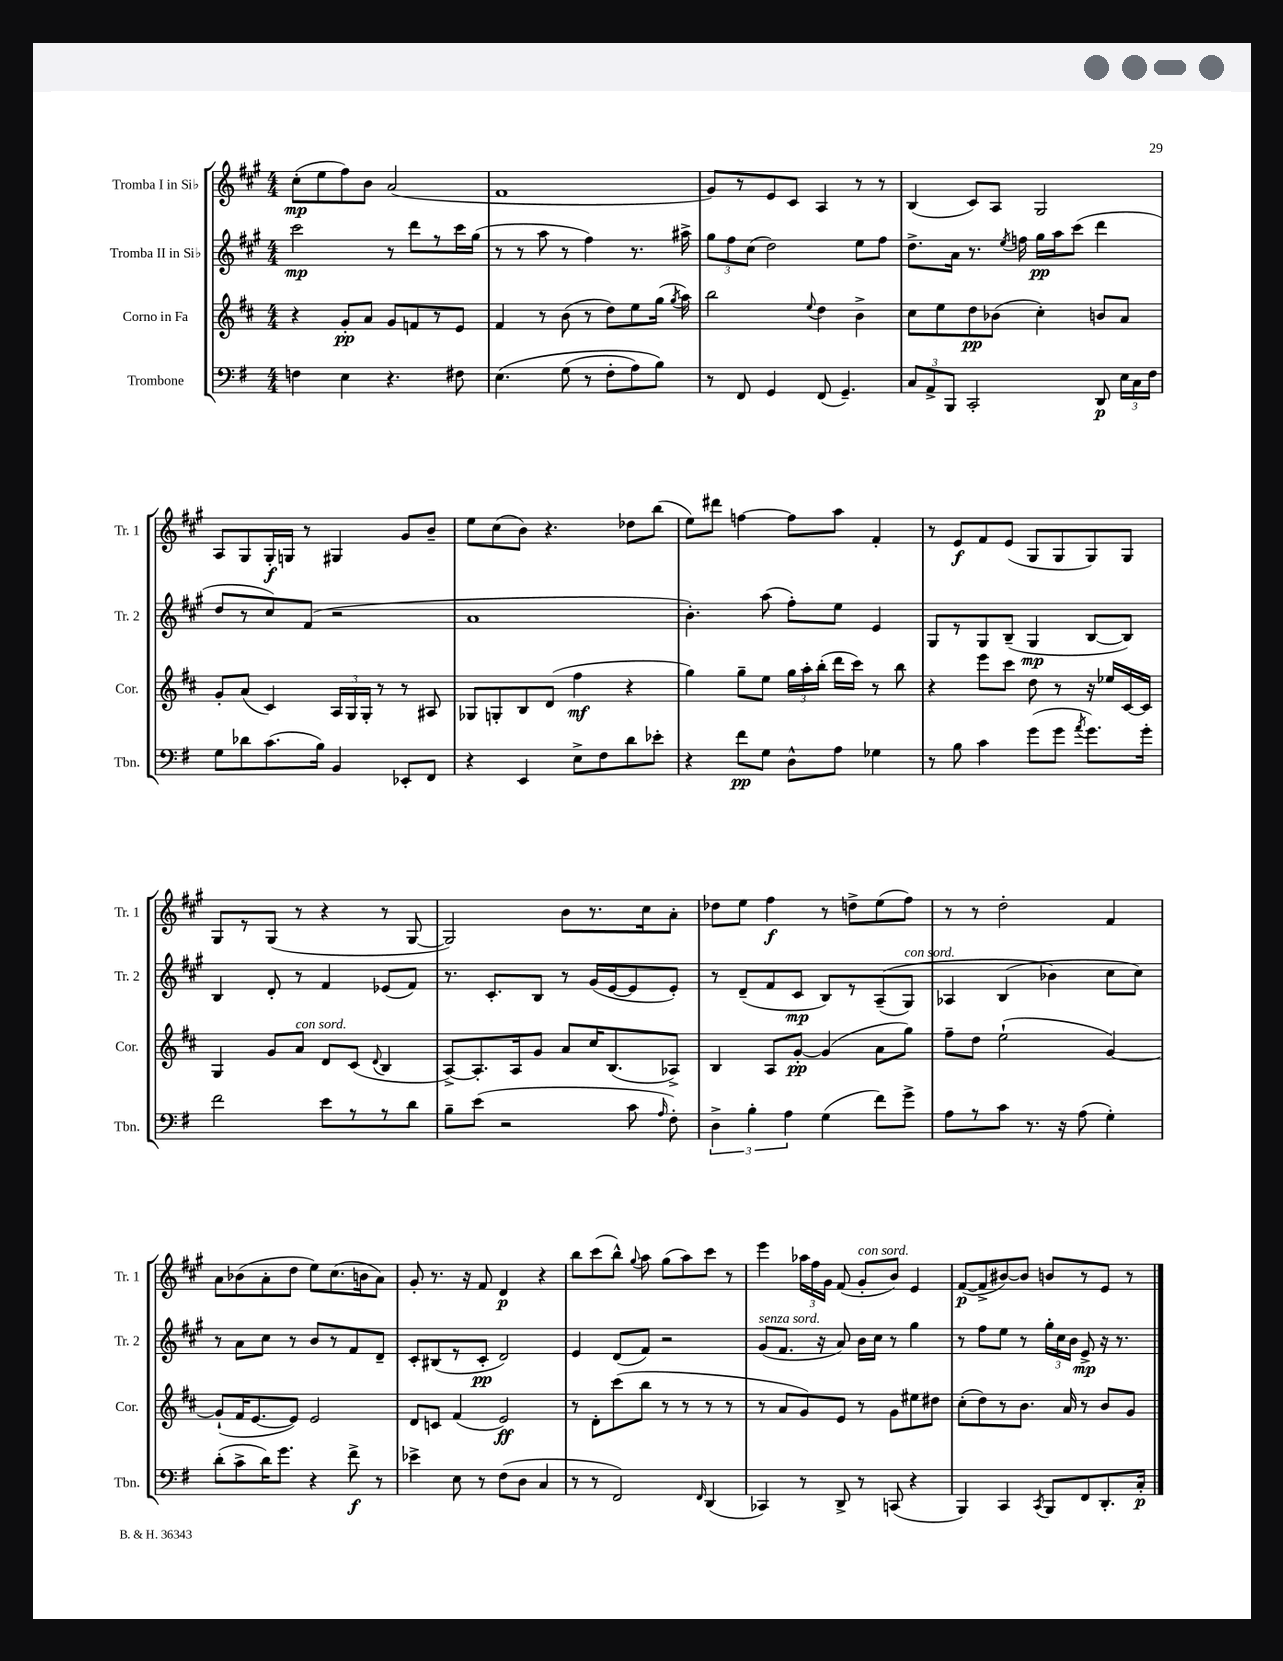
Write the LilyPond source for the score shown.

<<
\new StaffGroup <<
\new Staff = "s0" \with { instrumentName = "Tromba I in Sib" shortInstrumentName = "Tr. 1" } {
    \clef treble \key a \major \numericTimeSignature \time 4/4
    \autoBeamOff cis''8[-.\mp( e''8 fis''8) b'8] a'2( |
    fis'1 |
    gis'8[) r8 e'8 cis'8] a4 r8 r8 |
    b4( cis'8[) a8] gis2 |
    a8[ gis8 gis16-.\f g16] r8 gis4 gis'8[ b'8]-- |
    e''8[ cis''8( b'8]) r4. des''8[ b''8]( |
    e''8[) dis'''8] f''4~ f''8[ a''8] fis'4-. |
    r8 e'8[\f fis'8 e'8]( gis8[ gis8 gis8) gis8] |
    gis8[ r8 gis8]( r8 r4 r8 gis8~ |
    gis2) b'8[ r8. cis''16 a'8]-. |
    des''8[ e''8] fis''4\f r8 d''8[-> e''8( fis''8]) |
    r8 r8 d''2-. fis'4 |
    a'8[ bes'8( a'8-. d''8] e''8[) cis''8.( b'16 a'8]) |
    gis'8-. r8. r16 fis'8 d'4\p r4 |
    b''8[ cis'''8( b''8]-^) \appoggiatura { gis''8 } a''8 gis''8[( a''8) cis'''8] r8 |
    e'''4 \tuplet 3/2 { aes''16[ fis''16 gis'16] } fis'8( gis'8[-.^\markup { \italic "con sord." } b'8]) e'4 |
    fis'8[~\p( fis'8-> bis'8~) bis'8] b'8[ r8 e'8] r8 \bar "|." |
}
\new Staff = "s1" \with { instrumentName = "Tromba II in Sib" shortInstrumentName = "Tr. 2" } {
    \clef treble \key a \major \numericTimeSignature \time 4/4
    \autoBeamOff cis'''2\mp r8 d'''8[ r8 cis'''16 gis''16]( |
    r8 r8 a''8 r8 fis''4) r8. ais''16-> |
    \tuplet 3/2 { gis''8[ fis''8 cis''8]( } d''2) e''8[ fis''8] |
    d''8.[-> a'16] r8. \acciaccatura { e''8 } f''16 gis''16[\pp a''16 cis'''8]( d'''4 |
    d''8[ r8 cis''8) fis'8]( r2 |
    a'1 |
    b'4.-.) a''8( fis''8[-.) e''8] e'4 |
    gis8[ r8 gis8 b8]--( gis4\mp b8[~ b8]) |
    b4 d'8-. r8 fis'4 ees'8[( fis'8]) |
    r8. cis'8.[-. b8] r8 gis'16[( e'16~ e'8 e'8]-.) |
    r8 d'8[--( fis'8 cis'8]\mp b8[) r8 a8--(\( gis8]^\markup { \italic "con sord." }) |
    aes4 b4( bes'4\) cis''8[ cis''8]) |
    r8 a'8[ cis''8] r8 b'8[ r8 fis'8 d'8]-- |
    cis'8[-. bis8( r8 cis'8]-.\pp d'2) |
    e'4 d'8[( fis'8]) r2 |
    gis'8[^\markup { \italic "senza sord." }( fis'8.] r16 a'8) b'16[ cis''16] r8 gis''4 |
    r8 fis''8[ e''8] r8 \tuplet 3/2 { gis''16[-. cis''16 b'16] } e'8->\mp r16 r8. \bar "|." |
}
\new Staff = "s2" \with { instrumentName = "Corno in Fa" shortInstrumentName = "Cor." } {
    \clef treble \key d \major \numericTimeSignature \time 4/4
    \autoBeamOff r4 g'8[-.\pp a'8] g'8[ f'8 r8 e'8] |
    fis'4 r8 b'8( r8 d''8[) e''8 g''16]( \acciaccatura { g''8 } a''16) |
    b''2 \appoggiatura { e''8 } d''4 b'4-> |
    cis''8[ e''8 d''8\pp bes'8]( cis''4-.) b'8[ a'8] |
    g'8[-. a'8]( cis'4) \tuplet 3/2 { a16[ g16 g16]-. } r8 r8 ais8 |
    ges8[ g8-. b8 d'8]( fis''4\mf r4 |
    g''4) g''8[-- e''8] \tuplet 3/2 { g''16[ a''16-. b''16]-.( } d'''16[ cis'''16]) r8 b''8 |
    r4 e'''8[ cis'''8] d''8 r8 r16 ees''16[ cis'16~ cis'16] |
    g4 g'8[ a'8]^\markup { \italic "con sord." } d'8[ cis'8]( \appoggiatura { d'8 } b4 |
    a8[~->) a8.-. a16 g'8] a'8[ cis''16 b8.( aes8]->) |
    b4 a8[ g'8]~-.\pp g'4( a'8[ g''8]) |
    fis''8[-- d''8] e''2-!( g'4~) |
    g'8[-!( fis'16 e'8.~ e'8]) e'2 |
    d'8[ c'8] fis'4( e'2\ff) |
    r8 d'8[-. cis'''8( b''8] r8 r8 r8 r8 |
    r8 a'8[ g'8) e'8] r8 g'8[ eis''8 dis''8] |
    cis''8[-.( d''8) r8 b'8.] a'16 r8 b'8[ g'8] \bar "|." |
}
\new Staff = "s3" \with { instrumentName = "Trombone" shortInstrumentName = "Tbn." } {
    \clef bass \key g \major \numericTimeSignature \time 4/4
    \autoBeamOff f4 e4 r4. fis8 |
    e4.\( g8( r8 fis8[-. a8) b8]\) |
    r8 fis,8 g,4 fis,8( g,4.--) |
    \tuplet 3/2 { c8[ a,8-> b,,8] } c,2-. d,8\p \tuplet 3/2 { e16[ c16 fis16] } |
    g8[ des'8 c'8.( b16]) b,4 ees,8[-. fis,8] |
    r4 e,4 e8[-> fis8 d'8 ees'8]-. |
    r4 fis'8[\pp g8] d8[-^ a8] ges4 |
    r8 b8 c'4 g'8[( g'8] \acciaccatura { a'8 } g'8.[) g'16]-. |
    fis'2 e'8[ r8 r8 d'8] |
    b8[-- e'8]( r2 c'8 \grace { a16 } fis8-.) |
    \tuplet 3/2 { d4-> b4-. a4 } g4( fis'8[) g'8]-> |
    a8[ r8 c'8] r8. r16 a8( g4-.) |
    d'8[-.( c'8-> d'16) g'8.] r4 fis'8->\f r8 |
    ees'4-> e8 r8 fis8[( d8] c4 |
    r8 r8 fis,2) \grace { fis,16 } d,4( |
    ces,4) r8 d,8-> r8 c,8( r4 |
    b,,4) c,4 \acciaccatura { c,8 } b,,8[ fis,8 d,8.-. c16]-.\p \bar "|." |
}
>>
>>
\layout { \context { \Score \remove "Bar_number_engraver" } }
